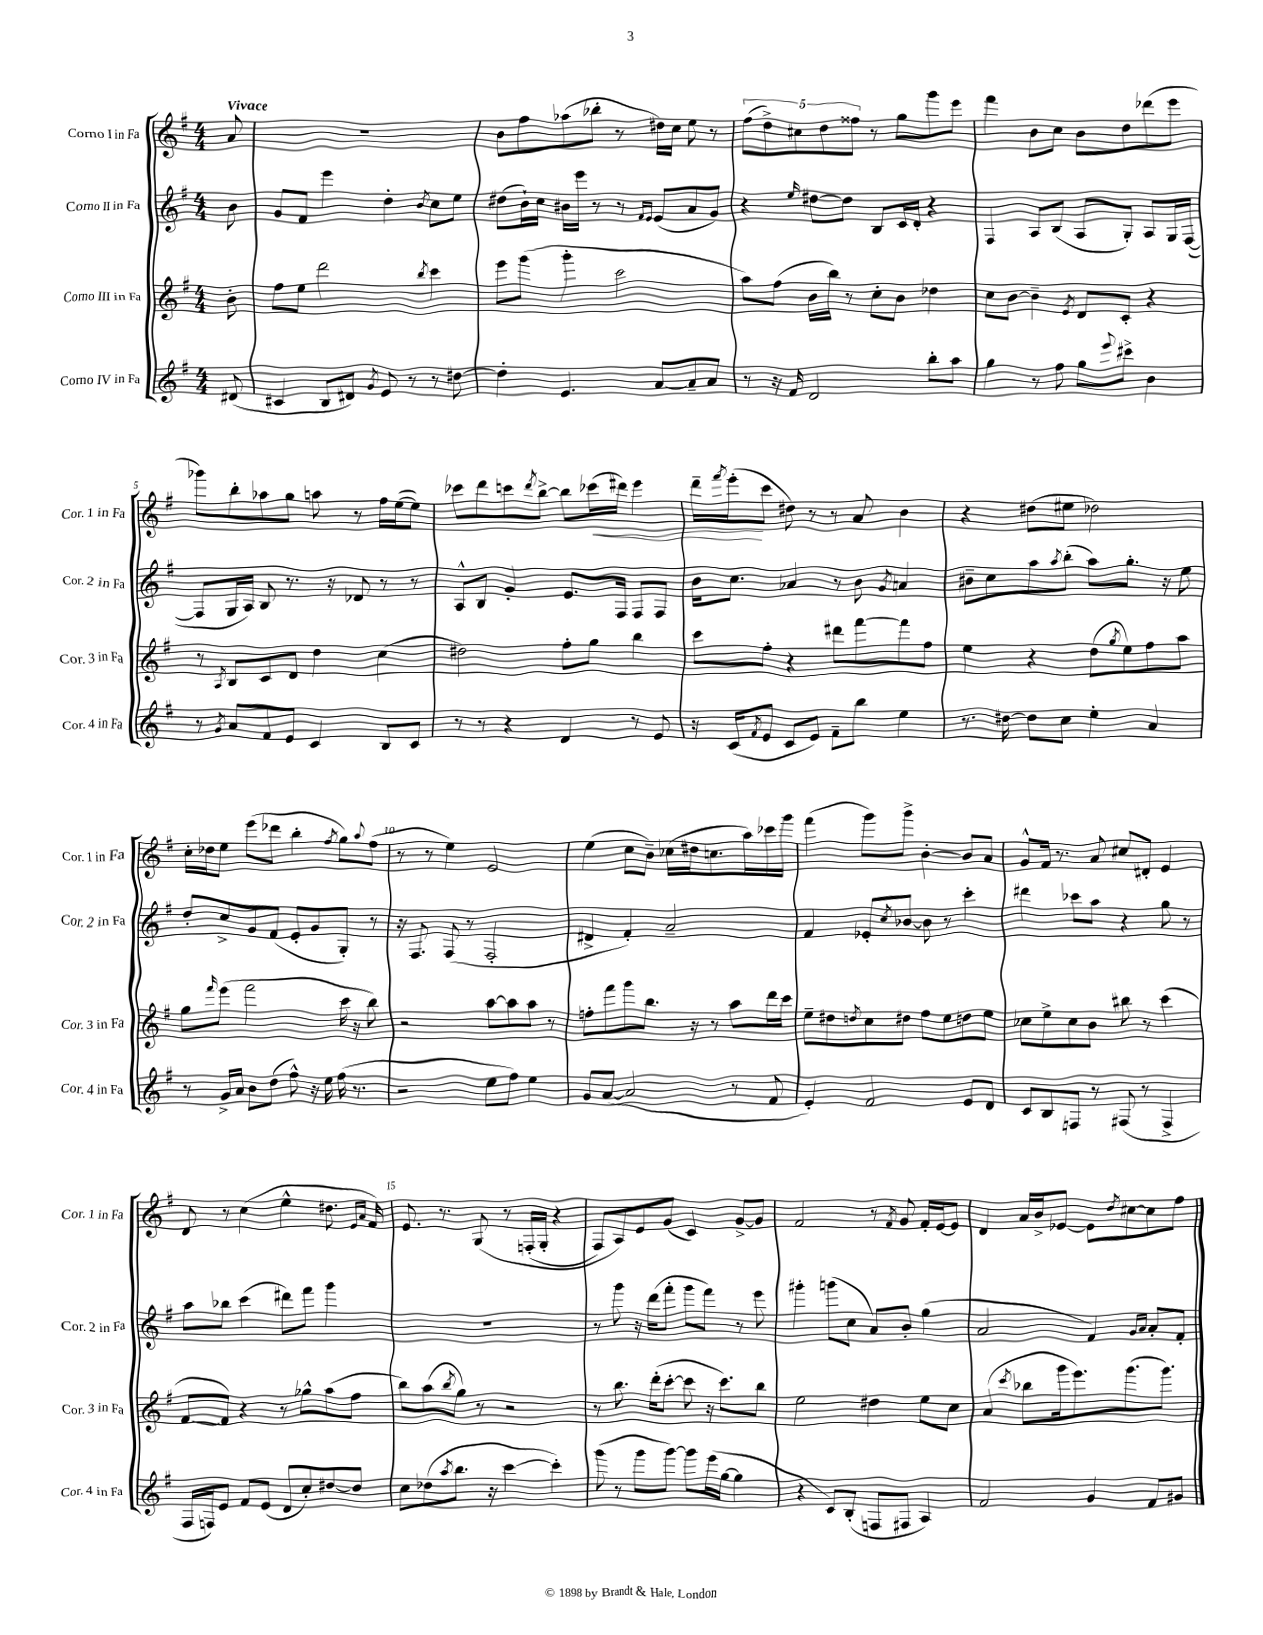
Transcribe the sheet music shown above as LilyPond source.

<<
\new StaffGroup <<
\new Staff = "s0" \with { instrumentName = "Corno I in Fa" shortInstrumentName = "Cor. 1 in Fa" } {
    \clef treble \key g \major \numericTimeSignature \time 4/4 \partial 8 \tempo "Vivace"
    a'8 |
    R1 |
    b'8 fis''8 aes''8( bes''8-. r8 dis''16) c''16 e''8 r8 |
    \tuplet 5/4 { fis''8( d''8->) cis''8 d''8 fisis''8 } r8 g''8 g'''8 e'''8 |
    fis'''4 b'8 c''8 b'8 d''8 des'''8( e'''8 |
    ges'''8) b''8-. aes''8 g''8 a''8 r8 fis''16 e''16~( e''8) |
    ces'''8 d'''8 c'''8 \acciaccatura { d'''8 } b''8~-> b''8 ces'''16\<( dis'''16) e'''4 |
    d'''16-- \acciaccatura { fis'''8 } e'''16-.\!( c'''8 dis''8) r8 r8 a'8 b'4 |
    r4 dis''8( eis''8 des''2) |
    c''16-. des''16 e''8 e'''8( des'''8 b''4-. \acciaccatura { fis''8 } g''8) \appoggiatura { a''8 } fis''8( |
    r8 r8 e''4) e'2 |
    e''4( c''8 b'8--) ces''16( dis''16 c''8. a''16) ces'''16 g'''16 |
    fis'''4( g'''8) g'''8-> b'4~-. b'8 a'8 |
    g'8-^ fis'16 r8. a'8 cis''8 dis'8-. e'4 |
    d'8 r8 c''4( e''4-^ dis''8. \grace { e'16 a'16 } fis'16) |
    e'8. r8. g8\( r8 f16-.( g16-. r4 |
    fis8) a8\) e'8 g'8( c'4) g'8~-> g'8 |
    fis'2 r8 \acciaccatura { fis'8 } g'8 fis'16-. e'16~ e'8 |
    d'4 a'16 b'16-> ees'8~ ees'8 \acciaccatura { d''8 } cis''8~ cis''8 fis''8 \bar "|." |
}
\new Staff = "s1" \with { instrumentName = "Corno II in Fa" shortInstrumentName = "Cor. 2 in Fa" } {
    \clef treble \key g \major \numericTimeSignature \time 4/4 \partial 8
    b'8 |
    g'8 fis'8 e'''4 d''4-. \acciaccatura { b'8 } c''8 e''8 |
    dis''8( b'16-!) c''16 bis'16 e'''16 r8 r8 \grace { fis'16 e'16 } e'8( a'8 g'8) |
    r4 \grace { e''16 } dis''8~ dis''8 b8 c'16 d'16-. r4 |
    fis4 a8 b8( a8 g8-.) a8 g16 fis16~( |
    fis8 g16 a16) b8 r8. r16 des'8 r8 r8 |
    a8-^ b8 g'4-. e'8. fis16 fis8 fis8 |
    b'16 c''8. aes'4 r8 b'8 \acciaccatura { g'8 } a'4 |
    bis'8-- c''8 a''8 \acciaccatura { a''8 } b''8-.( a''8) g''8.-. r16 e''8 |
    d''8-. c''8-> g'8 fis'8( e'8-. g'8 g8-.) r8 |
    r16 fis8. fis8( r8 fis2-. |
    dis'4-> fis'4-.) a'2-- |
    fis'4 ees'8-. \acciaccatura { c''8 } bes'8~ bes'8 r8 c'''4-. |
    dis'''4 ces'''8 a''8 r4 g''8 r8 |
    a''8 bes''8 c'''4( dis'''8) fis'''8 g'''4 |
    R1 |
    r8 g'''8 r16 d'''16( fis'''8-. g'''8 fis'''8) r8 e'''8 |
    gis'''4-. g'''8( c''8 a'8) b'8-. g''4( |
    a'2 fis'4) \grace { g'16 a'16 } a'8-. fis'8-. \bar "|." |
}
\new Staff = "s2" \with { instrumentName = "Corno III in Fa" shortInstrumentName = "Cor. 3 in Fa" } {
    \clef treble \key g \major \numericTimeSignature \time 4/4 \partial 8
    b'8-. |
    fis''8 e''8 d'''2 \acciaccatura { b''8 } c'''4 |
    e'''8 g'''8( g'''4-. c'''2 |
    a''8) fis''8( b'16 b''16) r8 c''8-. b'8 des''4 |
    c''8 b'8~ b'4-- \acciaccatura { e'8 } d'8 c'8-. r4 |
    r8 \acciaccatura { a8 } b8 c'8 d'8 d''4 c''4( |
    dis''2) fis''8-. g''8 b''4 |
    c'''8 fis''8-. r4 dis'''8 fis'''8~ fis'''8 fis''8 |
    e''4 r4 d''8( \acciaccatura { g''8 } e''8) fis''8 a''8 |
    g''8 \grace { fis'''16 } e'''8( fis'''2 c'''16 r16 b''8) |
    r2 a''8~ a''8 a''8 r8 |
    f''8-. fis'''8 g'''8 b''8. r16 r8 a''8 d'''16 c'''16 |
    e''8-- dis''8 \acciaccatura { d''8 } c''8 dis''8 fis''8 e''8 d''8 e''8 |
    ces''8 e''8-> ces''8 b'8 bis''8 r8 c'''4( |
    fis'8~ fis'8) r4 r8 ges''8-^ a''8( fis''8 |
    b''8) a''8( \acciaccatura { b''8 } g''8) r8 r2 |
    r8 b''8. d'''16-.( c'''8~-. c'''8 r16 c'''8.) b''8 |
    e''2 dis''4 e''8 c''8 |
    a'4( \acciaccatura { c'''8 } bes''8 g'''16 e'''8.) g'''8.( g'''8.) \bar "|." |
}
\new Staff = "s3" \with { instrumentName = "Corno IV in Fa" shortInstrumentName = "Cor. 4 in Fa" } {
    \clef treble \key g \major \numericTimeSignature \time 4/4 \partial 8
    dis'8( |
    cis'4 b8 dis'8) \acciaccatura { g'8 } e'8 r8 r8 dis''8~ |
    dis''4-. e'4. a'8~ a'8-- a'8 |
    r8 r16 fis'16 d'2 b''8-. a''8 |
    g''4 r8 fis''8 g''8 \appoggiatura { e'''8 } cis'''8-> b'4 |
    r8 \acciaccatura { g'8 } a'8 fis'8 e'8 c'4 b8 c'8 |
    r8 r8 r4 d'4 r8 e'8 |
    r16 c'16( \acciaccatura { fis'8 } e'8 c'8 e'8) fis'8-- b''8 e''4 |
    r8. dis''16~ dis''8 c''8 e''4-. a'4 |
    r8 g'16-> a'16 b'8 d''8( fis''8-^) r16 e''16 fis''16( r8. |
    r2 e''8 fis''8) e''4 |
    g'8 a'8~( a'2 r8 fis'8 |
    e'4-.) fis'2 e'8 d'8 |
    c'8 b8 f8 r8 fis8( r8 fis4-> |
    fis16 f16) e'8 fis'8 e'8( d'8 c''8-.) dis''8~ dis''8 |
    c''8 des''8( \acciaccatura { a''8 } b''8. r16 c'''4~ c'''4-.) |
    g'''8( r8 g'''8 g'''8~) g'''8 e'''16( g''16~ g''4 |
    r4 c'8) b8-.( f8 fis8 a4) |
    fis'2 g'4 fis'8 gis'8 \bar "|." |
}
>>
>>
\layout { \context { \Score \override BarNumber.break-visibility = ##(#f #t #t) barNumberVisibility = #(every-nth-bar-number-visible 5) } }
